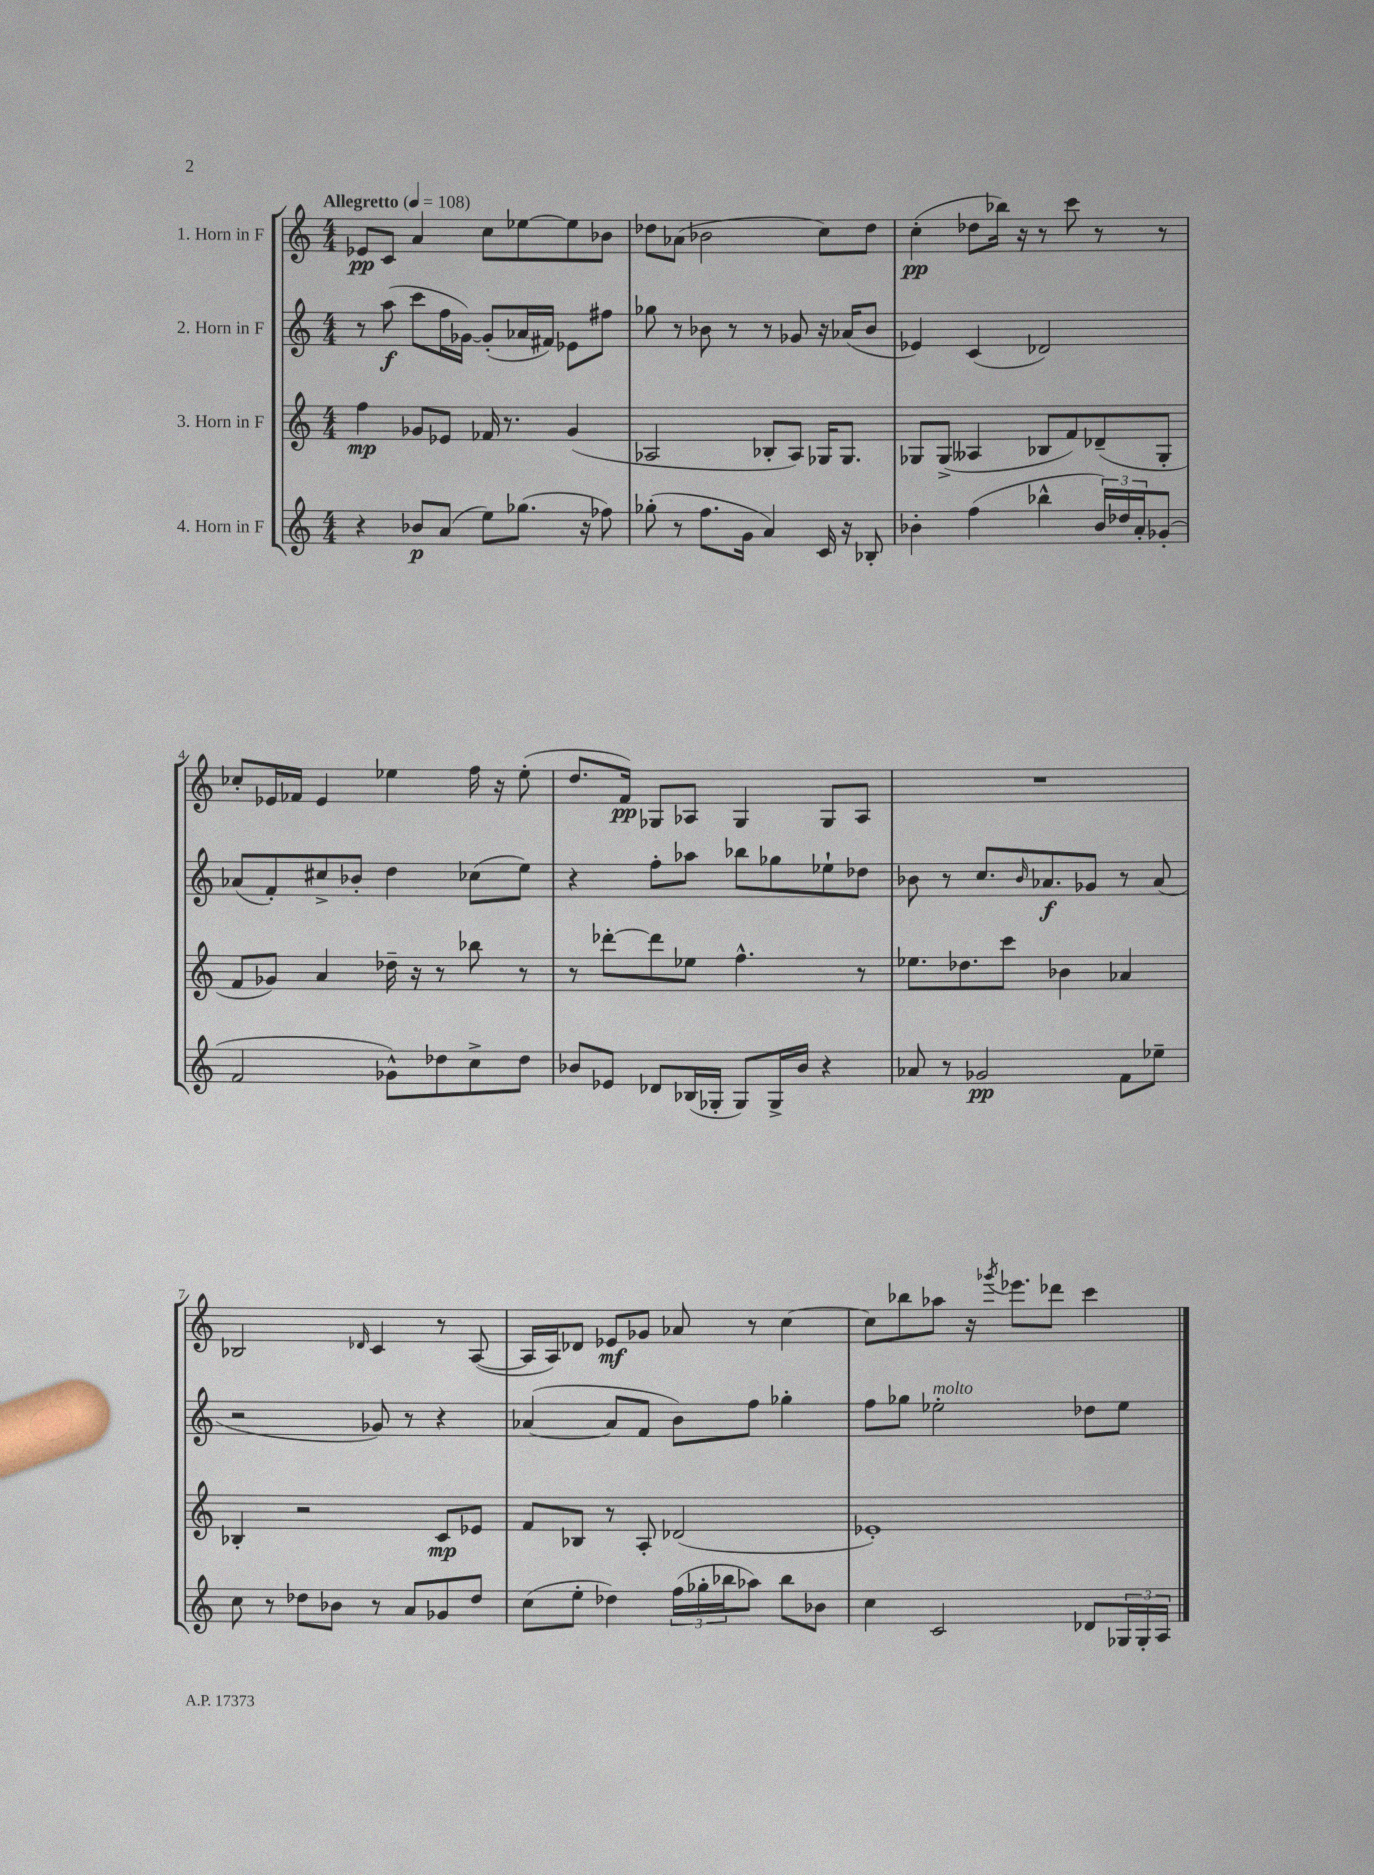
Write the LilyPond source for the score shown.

<<
\new StaffGroup <<
\new Staff = "s0" \with { instrumentName = "1. Horn in F" } {
    \clef treble \key c \major \numericTimeSignature \time 4/4 \tempo "Allegretto" 4 = 108
    ees'8\pp c'8 a'4 c''8 ees''8~ ees''8 bes'8 |
    des''8 aes'8( bes'2 c''8) des''8 |
    c''4-.\pp( des''8 bes''16) r16 r8 c'''8 r8 r8 |
    ces''8-. ees'16 fes'16 ees'4 ees''4 f''16 r16 ees''8-.( |
    d''8. f'16\pp) ges8 aes8 ges4 ges8 aes8 |
    R1 |
    bes2 \grace { des'16 } c'4 r8 a8~( |
    a16 a16) des'8 ees'8\mf ges'8 aes'8 r8 c''4~ |
    c''8 bes''8 aes''8 r16 \acciaccatura { ges'''8 } ees'''8. des'''8 c'''4 \bar "|." |
}
\new Staff = "s1" \with { instrumentName = "2. Horn in F" } {
    \clef treble \key c \major \numericTimeSignature \time 4/4
    r8 a''8\f( c'''8 f''16 ges'16~) ges'8-.( aes'16 fis'16) ees'8 fis''8 |
    ges''8 r8 bes'8 r8 r8 ges'8 r16 aes'16( bes'8 |
    ees'4) c'4( des'2) |
    aes'8( f'8-.) cis''8-> bes'8-. d''4 ces''8( e''8) |
    r4 f''8-. aes''8 bes''8 ges''8 ees''8-! des''8 |
    bes'8 r8 c''8. \grace { bes'16 } aes'8.\f ges'8 r8 aes'8( |
    r2 ges'8) r8 r4 |
    aes'4~( aes'8 f'8 b'8) f''8 ges''4-. |
    f''8 ges''8 ees''2-.^\markup { \italic "molto" } des''8 ees''8 \bar "|." |
}
\new Staff = "s2" \with { instrumentName = "3. Horn in F" } {
    \clef treble \key c \major \numericTimeSignature \time 4/4
    f''4\mp ges'8 ees'8 fes'16 r8. ges'4( |
    aes2 bes8-. aes8) ges16 ges8. |
    ges8 ges8->( aeses4 bes8 f'8) des'8--( ges8-. |
    f'8 ges'8) a'4 des''16-- r16 r8 bes''8 r8 |
    r8 des'''8~-. des'''8 ees''8 f''4.-^ r8 |
    ees''8. des''8. c'''8 bes'4 aes'4 |
    bes4-. r2 c'8\mp ees'8 |
    f'8 bes8 r8 a8-. des'2( |
    ees'1-.) \bar "|." |
}
\new Staff = "s3" \with { instrumentName = "4. Horn in F" } {
    \clef treble \key c \major \numericTimeSignature \time 4/4
    r4 bes'8\p a'8( e''8) ges''8.( r16 fes''8) |
    ges''8-.( r8 f''8. g'16 a'4) c'16 r16 bes8-. |
    bes'4-. f''4( bes''4-^ \tuplet 3/2 { bes'16) des''16 a'16-. } ges'8-.( |
    f'2 ges'8-^) des''8 c''8-> des''8 |
    bes'8 ees'8 des'8 bes16( ges16-. ges8) ges16-> bes'16 r4 |
    aes'8 r8 ges'2\pp f'8 ees''8-- |
    c''8 r8 des''8 bes'8 r8 a'8 ges'8 des''8 |
    c''8( e''8-. des''4) \tuplet 3/2 { f''16( ges''16-. bes''16 } aes''8) bes''8 bes'8 |
    c''4 c'2 des'8 \tuplet 3/2 { ges16 ges16-. a16 } \bar "|." |
}
>>
>>
